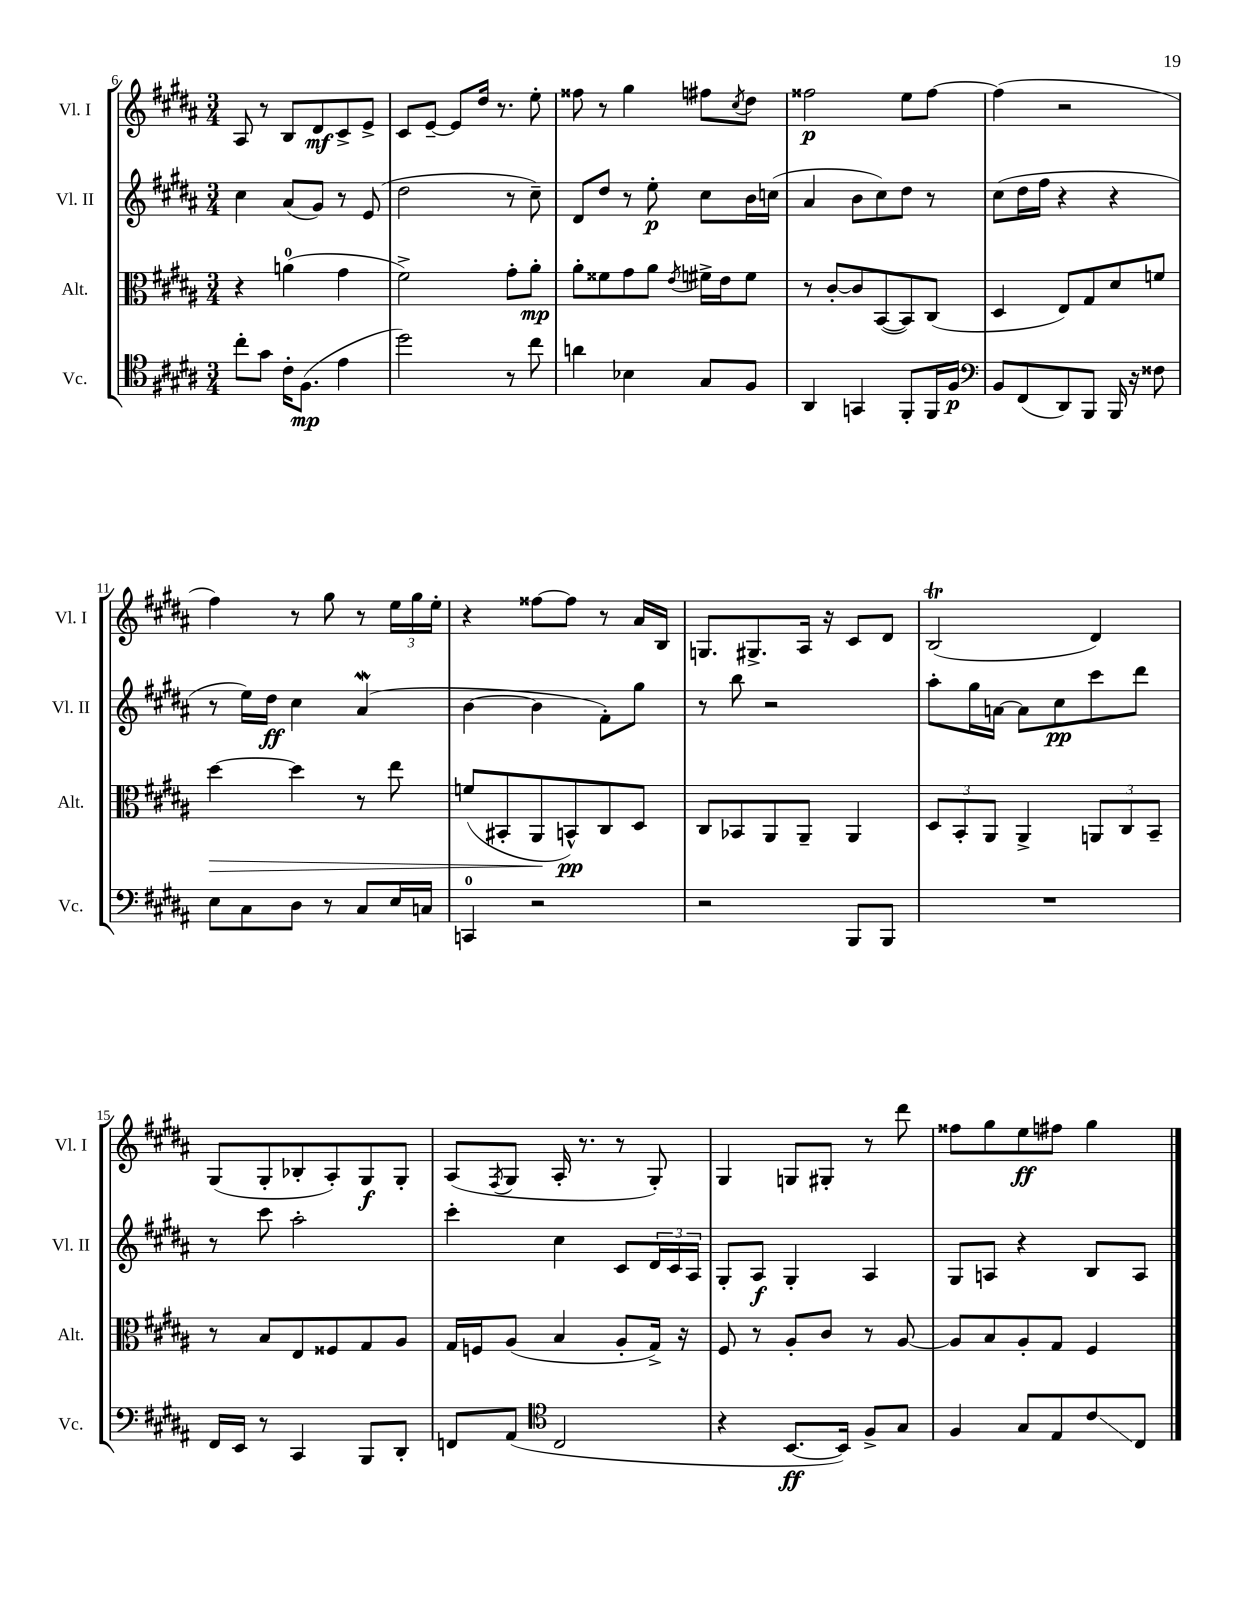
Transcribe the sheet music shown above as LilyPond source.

<<
\new StaffGroup <<
\new Staff = "s0" \with { instrumentName = "Vl. I" shortInstrumentName = "Vl. I" } {
    \clef treble \key b \major \numericTimeSignature \time 3/4
    ais8 r8 b8 dis'8\mf cis'8-> e'8-> |
    cis'8 e'8~-- e'8 dis''16 r8. e''8-. |
    fisis''8 r8 gis''4 fis''8 \acciaccatura { cis''8 } dis''8 |
    fisis''2\p e''8 fisis''8~ |
    fisis''4( r2 |
    fis''4) r8 gis''8 r8 \tuplet 3/2 { e''16 gis''16 e''16-. } |
    r4 fisis''8~ fisis''8 r8 ais'16 b16 |
    g8. gis8.-> ais16 r16 cis'8 dis'8 |
    b2\trill( dis'4) |
    gis8( gis8-. bes8-. ais8-.) gis8\f gis8-. |
    ais8( \acciaccatura { fis8 } gis8 ais16-. r8. r8 gis8-.) |
    gis4 g8 gis8-. r8 dis'''8 |
    fisis''8 gis''8 e''8\ff fis''8 gis''4 \bar "|." |
}
\new Staff = "s1" \with { instrumentName = "Vl. II" shortInstrumentName = "Vl. II" } {
    \clef treble \key b \major \numericTimeSignature \time 3/4
    cis''4 ais'8( gis'8) r8 e'8( |
    dis''2 r8 cis''8--) |
    dis'8 dis''8 r8 e''8-.\p cis''8 b'16 c''16( |
    ais'4 b'8 cis''8) dis''8 r8 |
    cis''8( dis''16 fis''16 r4 r4 |
    r8 e''16) dis''16\ff cis''4 ais'4\mordent( |
    b'4~ b'4 fis'8-.) gis''8 |
    r8 b''8 r2 |
    ais''8-. gis''16 a'16~ a'8 cis''8\pp cis'''8 dis'''8 |
    r8 cis'''8 ais''2-. |
    cis'''4-. cis''4 cis'8 \tuplet 3/2 { dis'16 cis'16 ais16 } |
    gis8-. ais8\f gis4-. ais4 |
    gis8 a8 r4 b8 a8 \bar "|." |
}
\new Staff = "s2" \with { instrumentName = "Alt." shortInstrumentName = "Alt." } {
    \clef alto \key b \major \numericTimeSignature \time 3/4
    r4 a'4-0( gis'4 |
    fis'2->) gis'8-. ais'8-.\mp |
    ais'8-. fisis'8 gis'8 ais'8 \acciaccatura { e'8 } fis'16-> e'16 fis'8 |
    r8 cis'8~-. cis'8 b,8~( b,8) cis8( |
    dis4 e8) gis8 dis'8 f'8 |
    dis''4~\> dis''4 r8 e''8 |
    f'8( bis,8-. ais,8\! b,8-^\pp) cis8 dis8 |
    cis8 bes,8 ais,8 ais,8-- ais,4 |
    \tuplet 3/2 { dis8 b,8-. ais,8 } ais,4-> \tuplet 3/2 { a,8 cis8 b,8-- } |
    r8 b8 e8 fisis8 gis8 ais8 |
    gis16 f16 ais8( b4 ais8-. gis16->) r16 |
    fis8 r8 ais8-. cis'8 r8 ais8~ |
    ais8 b8 ais8-. gis8 fis4 \bar "|." |
}
\new Staff = "s3" \with { instrumentName = "Vc." shortInstrumentName = "Vc." } {
    \clef tenor \key b \major \numericTimeSignature \time 3/4
    cis''8-. gis'8 cis'16-. fis8.\mp( e'4 |
    dis''2) r8 cis''8 |
    a'4 bes4 gis8 fis8 |
    ais,4 g,4 fis,8-. fis,16 fis16\p |
    \clef bass b,8 fis,8( dis,8) b,,8 b,,16 r16 fisis8 |
    e8 cis8 dis8 r8 cis8 e16 c16 |
    c,4-0 r2 |
    r2 b,,8 b,,8 |
    R2. |
    fis,16 e,16 r8 cis,4 b,,8 dis,8-. |
    f,8 ais,8( \clef tenor cis2 |
    r4 b,8.~\ff b,16) fis8-> gis8 |
    fis4 gis8 e8 cis'8\glissando cis8 \bar "|." |
}
>>
>>
\layout { \context { \Score currentBarNumber = #6 } }
